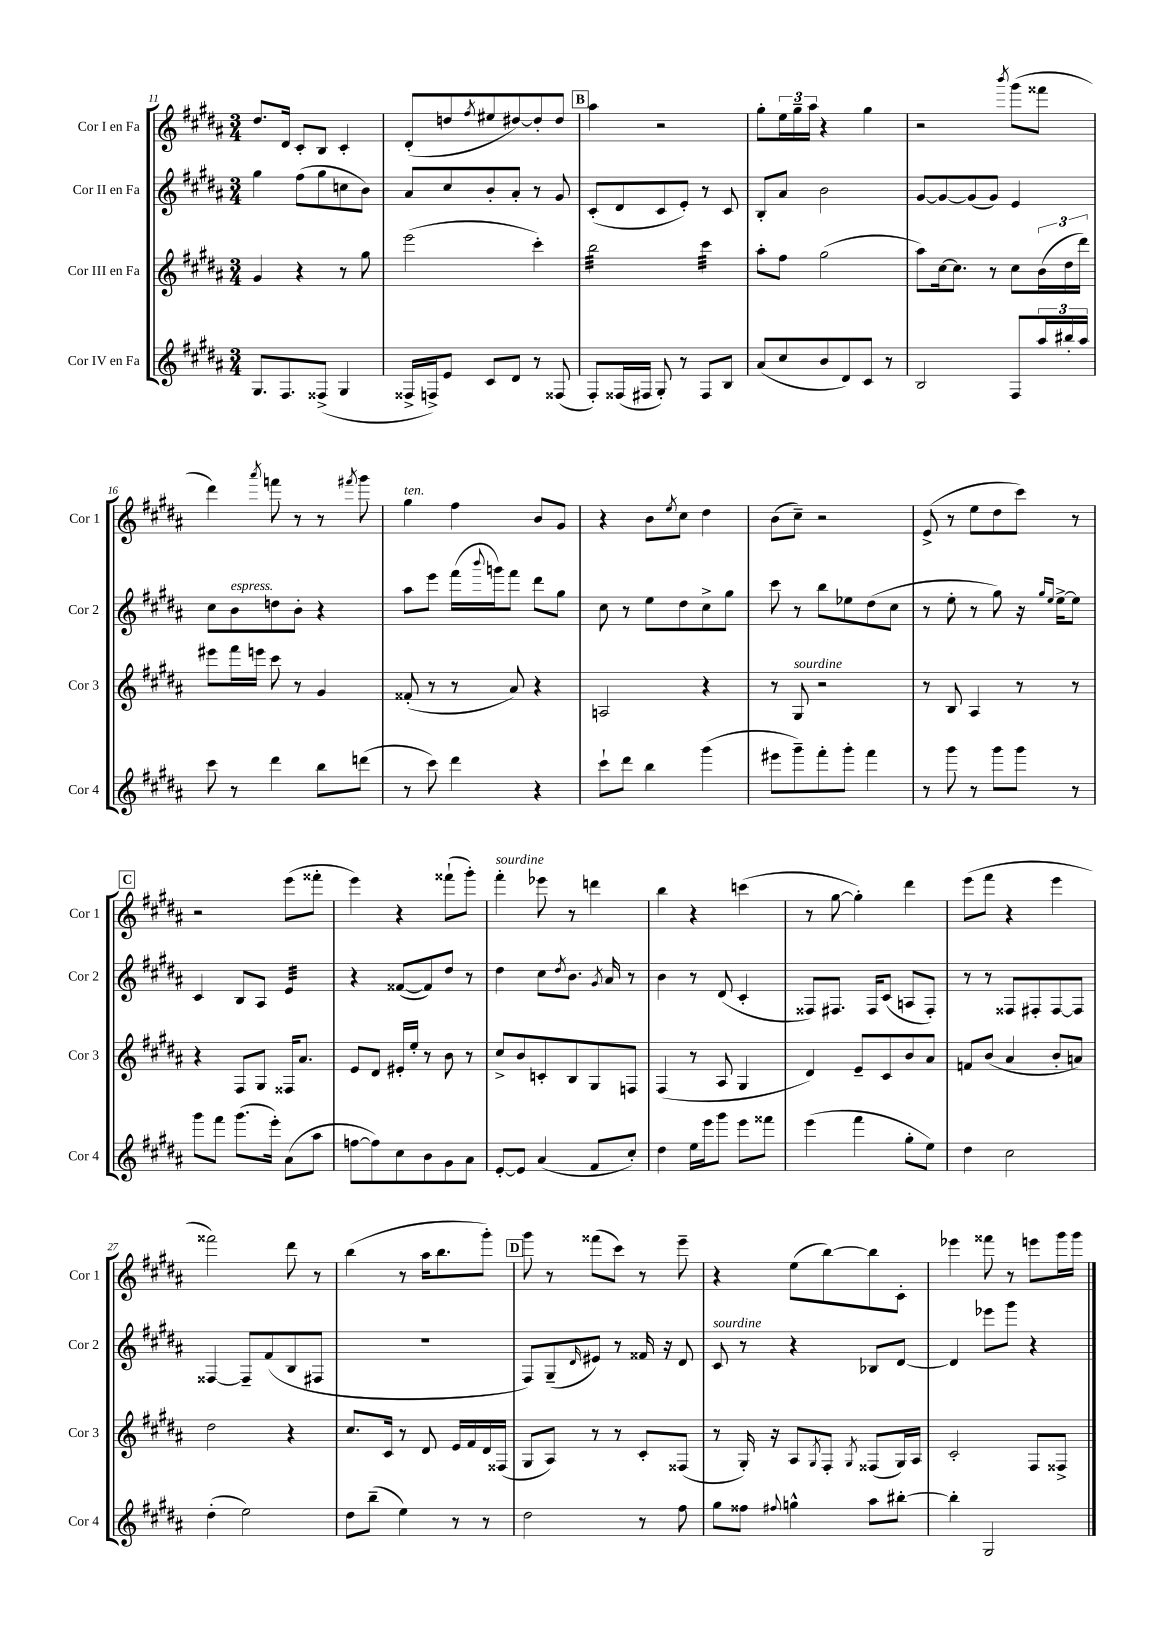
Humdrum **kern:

**kern	**kern	**kern	**kern
*part4	*part3	*part2	*part1
*staff4	*staff3	*staff2	*staff1
*I"Cor IV en Fa	*I"Cor III en Fa	*I"Cor II en Fa	*I"Cor I en Fa
*I'Cor 4	*I'Cor 3	*I'Cor 2	*I'Cor 1
*clefG2	*clefG2	*clefG2	*clefG2
*k[f#c#g#d#a#]	*k[f#c#g#d#a#]	*k[f#c#g#d#a#]	*k[f#c#g#d#a#]
*M3/4	*M3/4	*M3/4	*M3/4
=11	=11	=11	=11
8.G#/L	4g#/	4gg#\	8.dd#/L
8.F#/	.	.	16d#/Jk
.	4r	(8ff#\L	8c#'/L
(8F##X^/J	.	8gg#\	8B/J
4G#/	8r	8ccn\	4c#'/
.	8gg#\	8b\J)	.
=12	=12	=12	=12
16F##X^/LL	(2eee\	8a#/L	(8d#'/L
16Fn^/J)	.	.	.
8e/J	.	8cc#/	8ddn/
.	.	.	8qff#/
8c#/L	.	8b'/	8ee#X/
8d#/J	.	8a#'/J	[8dd#X/)
8r	4ccc#'\)	8r	8dd#'/]
(8F##X/	.	8g#/	8dd#/J
!!LO:REH:place=s1:t=B
=13	=13	=13	=13
*	*tremolo	*	*
8F#'/L)	32bb\LLL	(8c#'/L	4aa#\
.	32bb\	.	.
.	32bb\	.	.
.	32bb\	.	.
(16F##X/L	32bb\	8d#/	.
.	32bb\	.	.
16F#X/JJ	32bb\	.	.
.	32bb\	.	.
8G#'/)	32bb\	8c#/	2r
.	32bb\	.	.
.	32bb\	.	.
.	32bb\	.	.
8r	32bb\	8e'/J)	.
.	32bb\	.	.
.	32bb\	.	.
.	32bb\JJJ	.	.
8F#/L	32ccc#\LLL	8r	.
.	32ccc#\	.	.
.	32ccc#\	.	.
.	32ccc#\	.	.
8B/J	32ccc#\	8c#/	.
.	32ccc#\	.	.
.	32ccc#\	.	.
.	32ccc#\JJJ	.	.
*	*Xtremolo	*	*
=14	=14	=14	=14
(8a#/L	8aa#'\L	8B'/L	8gg#'\L
8cc#/	8ff#\J	8a#/J	24ee\L
.	.	.	24gg#~\
.	.	.	24aa#\JJ
8b/	(2gg#\	2b\	4r
8d#/)	.	.	.
8c#/J	.	.	4gg#\
8r	.	.	.
=15	=15	=15	=15
2B/	8aa#\L)	[8g#/L	2r
.	[16cc#\k	8g#/_	.
.	8.cc#\J]	.	.
.	.	(8g#/]	.
.	8r	8g#/J)	.
.	.	.	8qbbb/
8F#/L	8cc#\L	4e/	(8ggg#\L
24aa#/L	(24b\L	.	8fff##X\J
24bb#X'/	24dd#\	.	.
24aa#/JJ	24ddd#\JJ)	.	.
!!LO:LB:g=z
=16	=16	=16	=16
8ccc#\	8eee#X\L	8cc#\L	4ddd#\)
!	!	!LO:TX:a:i:t=espress.	!
8r	16fff#\L	8b\	.
.	16eeen\JJ	.	.
.	.	.	8qaaa#/
4ddd#\	8ccc#\	8ddn\	8fffn\
.	8r	8b'\J	8r
8bb\L	4g#/	4r	8r
.	.	.	8qfff#X/
(8dddn\J	.	.	8ggg#\
=17	=17	=17	=17
!	!	!	!LO:TX:a:i:t=ten.
8r	(8f##X'/	8aa#\L	4gg#\
8ccc#\)	8r	8eee\J	.
4ddd#\	8r	(16fff#\LL	4ff#\
.	.	8qqbbb/	.
.	.	16gggn\J)	.
.	8a#/)	8fff#\J	.
4r	4r	8ddd#\L	8b/L
.	.	8gg#\J	8g#/J
=18	=18	=18	=18
8ccc#`\L	2An/	8cc#\	4r
8ddd#\J	.	8r	.
4bb\	.	8ee\L	8b\L
.	.	.	8qee/
.	.	8dd#\	8cc#\J
(4ggg#\	4r	8cc#^\	4dd#\
.	.	8gg#\J	.
=19	=19	=19	=19
8eee#X\L	8r	8ccc#\	(8b\L
!	!LO:TX:a:i:t=sourdine	!	!
8ggg#~\)	8G#/	8r	8cc#~\J)
8fff#'\	2r	8bb\L	2r
8ggg#'\J	.	8ee-X\	.
4fff#\	.	(8dd#\	.
.	.	8cc#\J	.
=20	=20	=20	=20
8r	8r	8r	(8e^/
8ggg#\	8B/	8ee'\	8r
8r	4A#/	8r	8ee\L
8ggg#\L	.	8gg#\)	8dd#\
8ggg#\J	8r	16r	8ccc#\J)
.	.	16qqgg#/LL	.
.	.	16qqee/JJ	.
.	.	[16ee^\KL	.
8r	8r	8ee\J]	8r
!!LO:LB:g=z
!!LO:REH:place=s1:t=C
=21	=21	=21	=21
8ggg#\L	4r	4c#/	2r
8fff#\J	.	.	.
(8.ggg#\L	8F#/L	8B/L	.
.	8G#/J	8A#/J	.
16eee'\Jk)	.	.	.
*	*	*tremolo	*
(8a#\L	16F##X/KL	32e/LLL	(8eee\L
.	.	32e/	.
.	8.a#/J	32e/	.
.	.	32e/	.
8aa#\J	.	32e/	8fff##X'\J
.	.	32e/	.
.	.	32e/	.
.	.	32e/JJJ	.
*	*	*Xtremolo	*
=22	=22	=22	=22
[8ffn\L	8e/L	4r	4eee\)
8ff\])	8d#/J	.	.
8cc#\	16e#X'/LL	([8f##X/L	4r
.	16ee'/JJ	.	.
8b\	8r	8f##/])	.
8g#\	8b\	8dd#/J	(8fff##X`\L
8a#\J	8r	8r	8ggg#'\J)
=23	=23	=23	=23
!	!	!	!LO:TX:a:i:t=sourdine
[8e'/L	8cc#^/L	4dd#\	4fff#'\
8e/J]	8b/	.	.
(4a#/	8cn'/	8cc#\L	8eee-X\
.	.	8qdd#/	.
.	8B/	8.b\J	8r
8f#/L	8G#/	.	4dddn\
.	.	8qg#/	.
.	.	16a#/	.
8cc#'/J)	8Fn/J	8r	.
=24	=24	=24	=24
4dd#\	(4F#/	4b\	4bb\
16ee\LL	8r	8r	4r
16eee\J	.	.	.
8ggg#\J	8A#/	(8d#/	.
8eee\L	4G#/	4c#'/	(4cccn\
8fff##X\J	.	.	.
=25	=25	=25	=25
(4eee\	4d#/)	8F##X/L)	8r
.	.	8.F#X/J	[8gg#\
4fff#\	8e~/L	.	4gg#'\])
.	.	16F#/KL	.
.	8c#/	(8c#/J	.
8gg#'\L	8b/	8An/L	4ddd#\
8ee\J)	8a#/J	8F#'/J)	.
=26	=26	=26	=26
4dd#\	8fn/L	8r	(8eee\L
.	(8b/J	8r	8fff#\J
2cc#\	4a#/	8F##X/L	4r
.	.	8F#X'/	.
.	8b'/L	[8F#/	4eee\
.	8an/J)	8F#/J]	.
!!LO:LB:g=z
=27	=27	=27	=27
(4dd#'\	2dd#\	[4F##X/	2fff##X\)
2ee\)	.	8F##~/L]	.
.	.	(8f#/	.
.	4r	8B/	8ddd#\
.	.	8F#X/J	8r
=28	=28	=28	=28
8dd#\L	8.cc#/L	2.r	(4bb\
(8bb~\J	.	.	.
.	16c#/Jk	.	.
4ee\)	8r	.	8r
.	8d#/	.	16aa#\KL
.	.	.	8.bb\
8r	16e/LL	.	.
.	16f#/	.	.
8r	16d#/	.	8ggg#'\J)
.	(16F##X/JJ	.	.
!!LO:REH:place=s1:t=D
=29	=29	=29	=29
2dd#\	8G#/L	8F#/L)	8ggg#\
.	8A#/J)	(8G#~/	8r
.	.	16qqd#/	.
.	8r	8e#X/J)	(8fff##X\L
.	8r	8r	8ccc#\J)
8r	8c#'/L	16f##X/	8r
.	.	16r	.
8ff#\	(8F##X/J	8d#/	8eee~\
=30	=30	=30	=30
!	!	!LO:TX:a:i:t=sourdine	!
8gg#\L	8r	8c#/	4r
8ff##X\J	16G#'/)	8r	.
.	16r	.	.
8qqff#X/	.	.	.
4ggn^^\	8A#/L	4r	(8ee\L
.	8qG#/	.	.
.	8F#'/J	.	[8bb\)
.	8qG#/	.	.
8aa#\L	(8F##X/L	8B-X/L	8bb\]
[8bb#X'\J	16G#/L)	[8d#/J	8c#'\J
.	16A#/JJ	.	.
=31	=31	=31	=31
4bb#'\]	2c#'/	4d#/]	4eee-X\
2G#/	.	8eee-X\L	8fff##X\
.	.	8ggg#\J	8r
.	8F#/L	4r	8eeen\L
.	8F##X^/J	.	16ggg#\L
.	.	.	16ggg#\JJ
==	==	==	==
*-	*-	*-	*-
